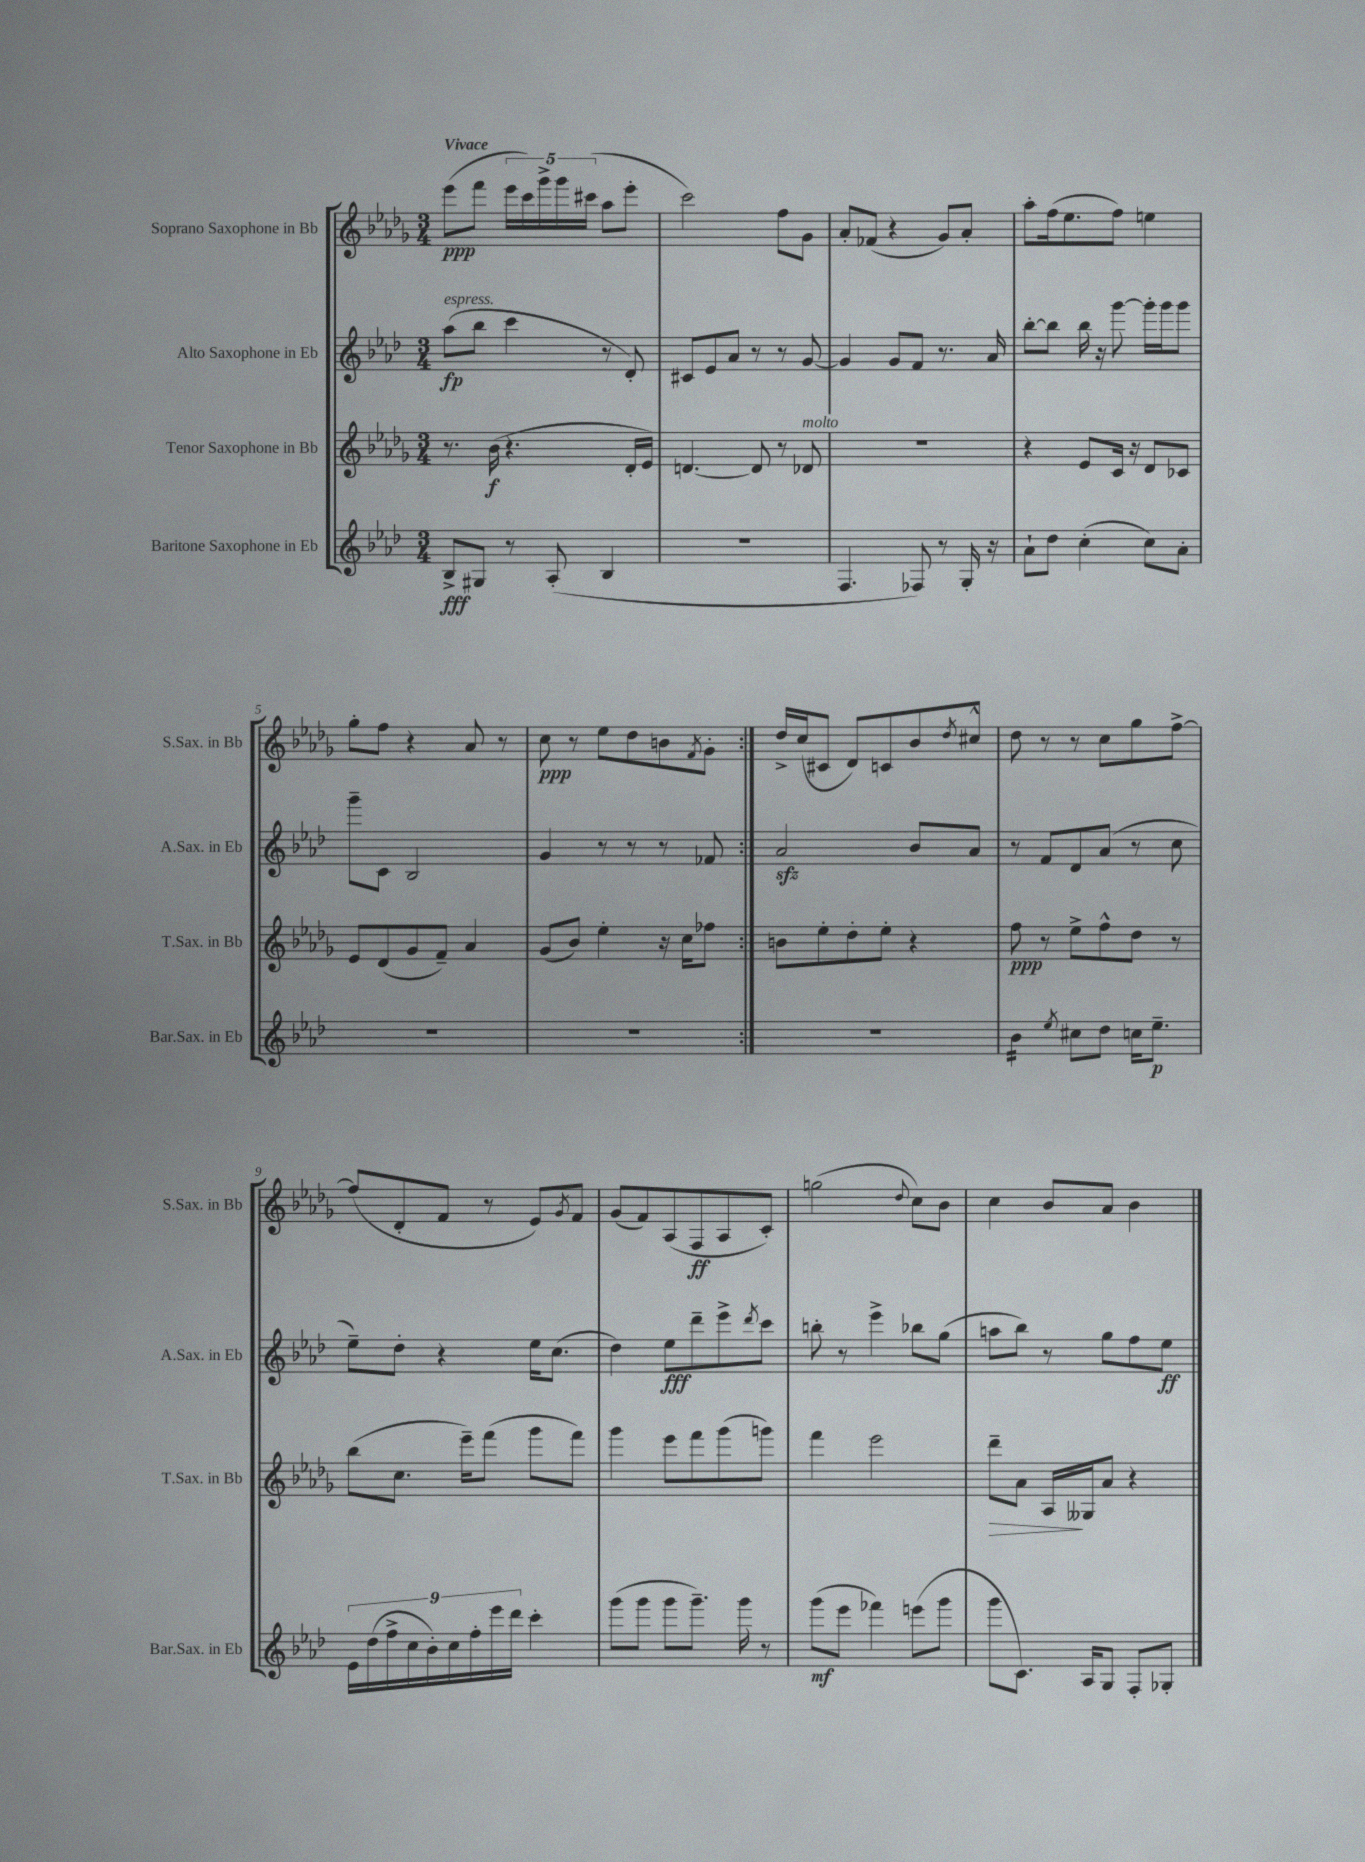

**kern	**kern	**kern	**kern
*staff4	*staff3	*staff2	*staff1
*clefG2	*clefG2	*clefG2	*clefG2
*k[b-e-a-d-]	*k[b-e-a-d-g-]	*k[b-e-a-d-]	*k[b-e-a-d-g-]
*M3/4	*M3/4	*M3/4	*M3/4
8B-^	8.r	(8aa-	(8eee-
8G#	.	8bb-	8fff
.	(16b-	.	.
8r	4.r	4ccc	20eee-
.	.	.	20ccc)
.	.	.	20ggg-^
(8A-'	.	.	.
.	.	.	20ggg-
.	.	.	(20ccc#
4B-	.	8r	8aa-
.	16d-'	8d-')	8eee-'
.	16e-)	.	.
=	=	=	=
2.r	[4.d	8c#	2ccc)
.	.	8e-	.
.	.	8a-	.
.	8d]	8r	.
.	8r	8r	8ff
.	8d-	[8g	8g-
=	=	=	=
4.F	2.r	4g]	8a-'
.	.	.	(8f-
.	.	8g	4r
8F-)	.	8f	.
8r	.	8.r	8g-)
16G'	.	.	8a-'
16r	.	16a-	.
=	=	=	=
8a-`	4r	[8bb-'	8aa-'
8dd-	.	8bb-]	(16ff
.	.	.	8.ee-
(4cc'	8e-	16bb-	.
.	.	16r	.
.	16c	[8ggg	8ff)
.	16r	.	.
8cc)	8d-	16ggg']	4ee
.	.	16ggg	.
8a-'	8c-	8ggg	.
=	=	=	=
2.r	8e-	8ggg~	8gg-'
.	(8d-	8c	8ff
.	8g-	2B-	4r
.	8f~)	.	.
.	4a-	.	8a-
.	.	.	8r
=	=	=	=
2.r	(8g-	4g	8cc
.	8b-)	.	8r
.	4ee-'	8r	8ee-
.	.	8r	8dd-
.	16r	8r	8b
.	16cc	.	.
.	.	.	8qf
.	8ff-	8f-	8g-'
=:|!	=:|!	=:|!	=:|!
2.r	8b	2a-	16dd-^
.	.	.	(16cc
.	8ee-'	.	8c#
.	8dd-'	.	8d-)
.	8ee-'	.	8c
.	4r	8b-	8b-
.	.	.	8qdd-
.	.	8a-	8cc#^^
=	=	=	=
4b-	8ff	8r	8dd-
.	8r	8f	8r
8qee-	.	.	.
8cc#	8ee-^	8d-	8r
8dd-	8ff^^	(8a-	8cc
16cc	8dd-	8r	8gg-
8.ee-~	.	.	.
.	8r	8cc	[8ff^
=	=	=	=
18e-	(8bb-	8ee-~)	(8ff]
(18dd-	.	.	.
18ff^	.	.	.
.	8.cc	8dd-'	8d-'
18cc	.	.	.
18b-')	.	.	.
.	.	4r	8f
18cc	.	.	.
.	16eee-~)	.	.
18ff'	.	.	.
.	(8fff	.	8r
18eee-	.	.	.
18ddd-	.	.	.
4ccc'	8ggg-	16ee-	8e-)
.	.	(8.cc	.
.	.	.	8qg-
.	8fff)	.	8f
=	=	=	=
(8ggg	4ggg-	4dd-)	(8g-
8ggg	.	.	8f)
8ggg	8eee-	8ee-	(8A-
8.ggg~)	8fff	8ddd-~	8F
.	(8ggg-	8eee-^	8A-
16ggg	.	.	.
.	.	8qddd-	.
8r	8ggg)	8ccc	8c')
=	=	=	=
(8ggg	4fff	8bb'	(2gg
8eee-	.	8r	.
4fff-)	2eee-	4eee-^	.
.	.	.	8qqdd-
(8eee	.	8bb-	8cc)
8ggg	.	(8gg	8b-
=	=	=	=
8ggg	8ddd-~	8aa	4cc
8.c)	8a-	8bb-)	.
.	16A-	8r	8b-
16A-	16G--	.	.
8G	8a-	8gg	8a-
8F'	4r	8ff	4b-
8G-'	.	8ee-	.
==	==	==	==
*-	*-	*-	*-
